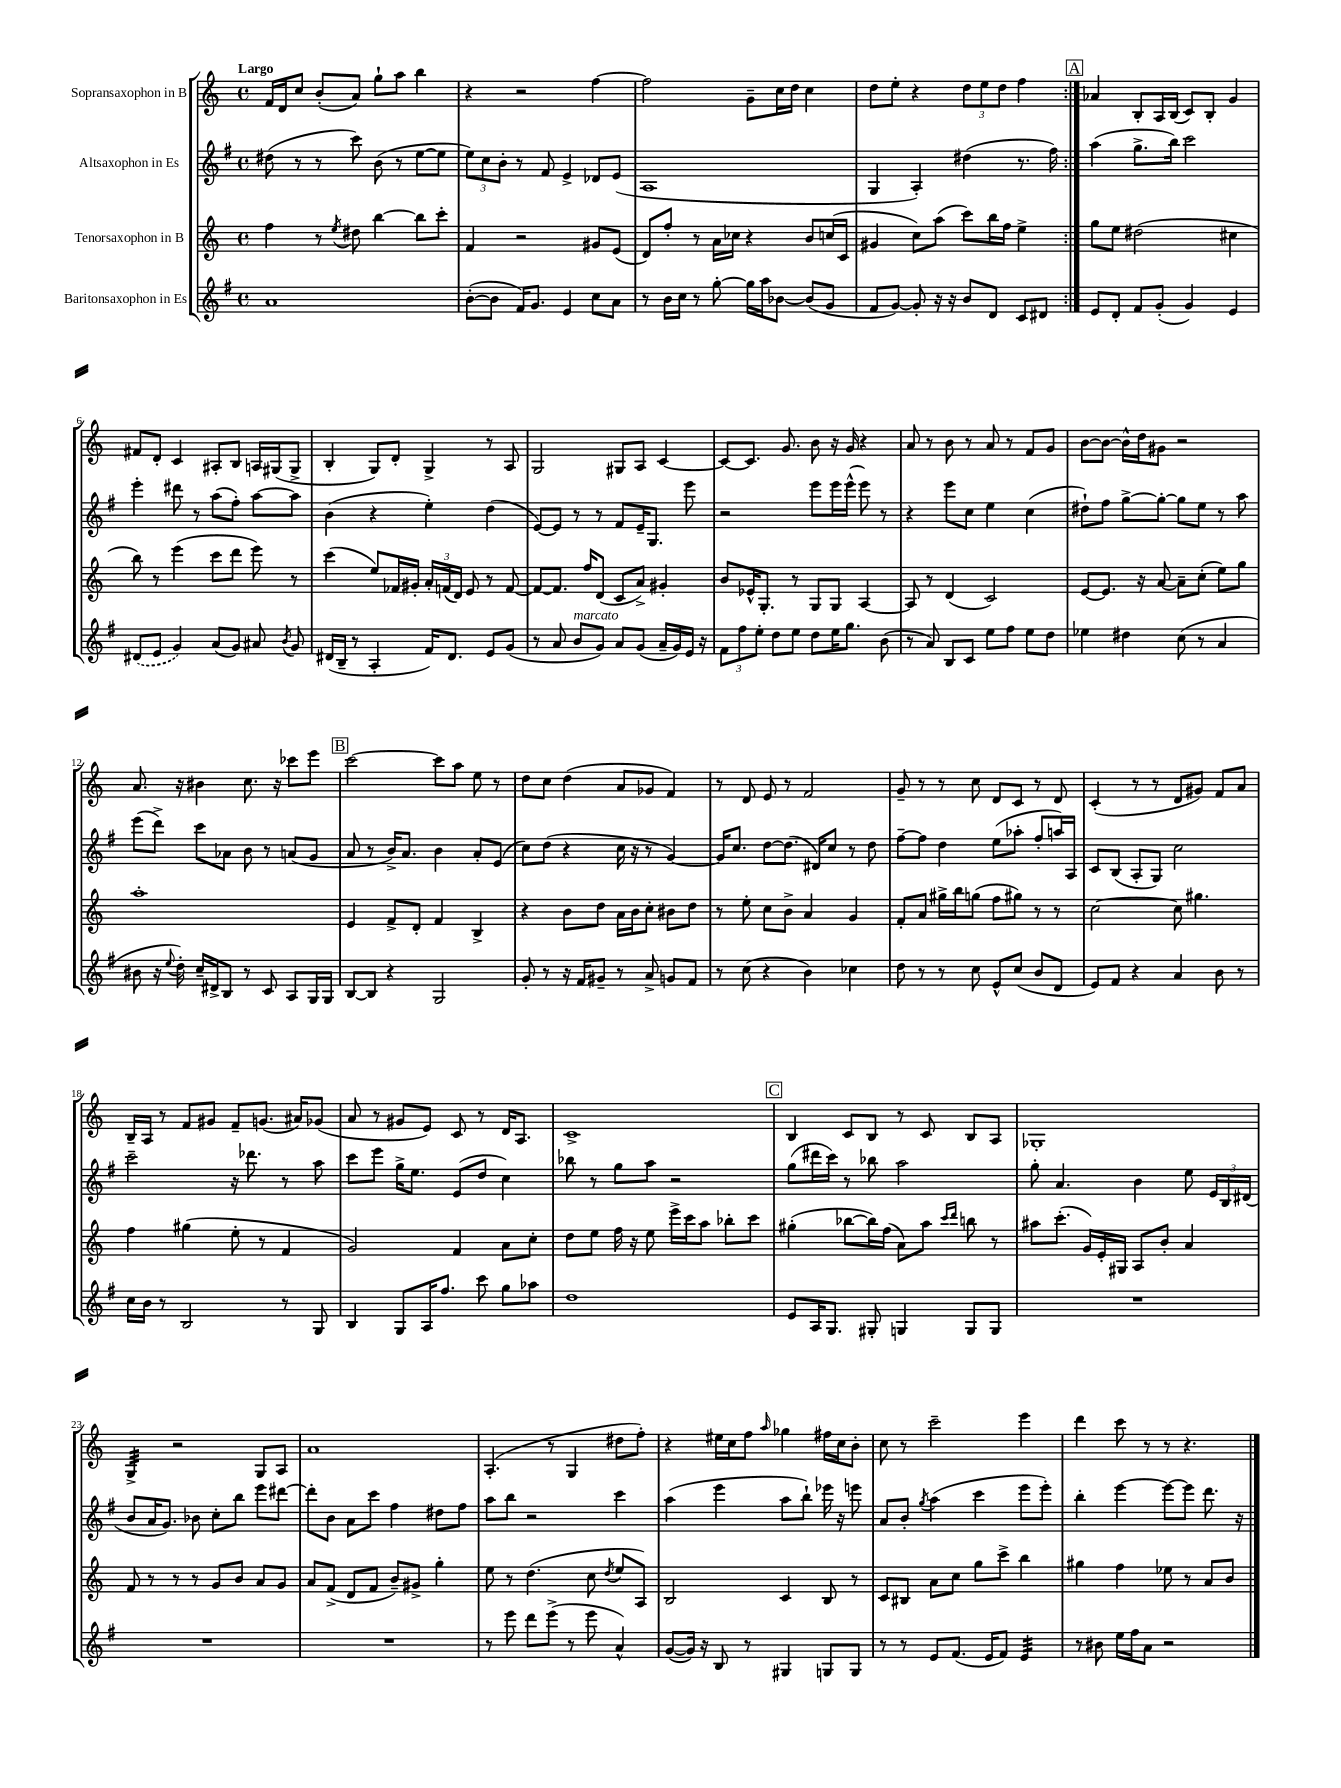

**kern	**kern	**kern	**kern
*staff4	*staff3	*staff2	*staff1
*clefG2	*clefG2	*clefG2	*clefG2
*k[f#]	*k[]	*k[f#]	*k[]
*M4/4	*M4/4	*M4/4	*M4/4
*met(c)	*met(c)	*met(c)	*met(c)
1a	4ff	(8dd#	16f
.	.	.	16d
.	.	8r	8cc
.	8r	8r	(8b'
.	8qee	.	.
.	8dd#	8ccc)	8a)
.	[4bb	(8b	8gg`
.	.	8r	8aa
.	8bb]	[8ee	4bb
.	8ccc'	8ee]	.
=	=	=	=
([8b'	4f	12ee)	4r
.	.	12cc	.
8b]	.	.	.
.	.	12b'	.
16f#)	2r	8r	2r
8.g	.	.	.
.	.	8f#	.
4e	.	4e^	.
8cc	8g#	8d-	[4ff
8a	(8e	(8e	.
=	=	=	=
8r	8d)	1A	2ff]
16b	8ff'	.	.
16cc	.	.	.
8r	8r	.	.
[8gg'	16a	.	.
.	16cc-	.	.
16gg]	4r	.	8g~
16aa	.	.	.
[8b-	.	.	16cc
.	.	.	16dd
(8b-]	8b	.	4cc
8g	(16cc	.	.
.	16c	.	.
=	=	=	=
8f#	4g#	4G	8dd
[8g)	.	.	8ee'
8g']	8cc)	4A')	4r
16r	(8aa	.	.
16r	.	.	.
8b	8ccc)	(4dd#	12dd
.	.	.	12ee
8d	16bb	.	.
.	.	.	12dd
.	16ff	.	.
8c	4ee^	8.r	4ff
8d#	.	.	.
.	.	16ff#)	.
=:|!	=:|!	=:|!	=:|!
8e	8gg	(4aa	4a-
8d'	8ee	.	.
8f#	(2dd#	8.gg^	8B'
(8g'	.	.	16A
.	.	16bb)	(16B
4g)	.	2ccc	8c)
.	.	.	8B'
4e	4cc#	.	4g
=	=	=	=
(8d#	8bb)	4eee'	8f#
8e	8r	.	8d'
4g)	(4eee	8ddd#	4c
.	.	8r	.
(8a	8ccc	(8aa	8A#'
8g)	8ddd	8ff#')	8B
8a#	8eee)	[8aa	16A
.	.	.	(16G#
8qb	.	.	.
8g	8r	8aa]	8G#^
=	=	=	=
(16d#	(4ccc	(4b	4B'
16B~	.	.	.
8r	.	.	.
4A'	8ee)	4r	8G)
.	16f-	.	8d'
.	16g#'	.	.
16f#)	24a'	4ee')	4G^
.	(24f	.	.
8.d#	.	.	.
.	24d)	.	.
.	8e	.	.
8e	8r	(4dd	8r
(8g	[8f	.	8A
=	=	=	=
8r	8f_	[8e)	2G
8a	8.f]	8e]	.
8b	.	8r	.
.	16ff	.	.
8g)	(8d	8r	.
8a	8c	8f#	8G#
(8g	8a^)	16e~	8A
.	.	8.G	.
16a~	4g#'	.	[4c
16g)	.	.	.
16e	.	8eee	.
16r	.	.	.
=	=	=	=
12f#	8b	2r	8c_
12ff#	.	.	.
.	16e-^^	.	8.c]
12ee'	.	.	.
.	8.G'	.	.
8dd	.	.	.
.	.	.	8.g
8ee	8r	.	.
8dd	8G	8eee	8b
16ee	8G	16eee	16r
8.gg	.	(16eee^^	16g
.	[4A	8eee)	4r
(8b	.	8r	.
=	=	=	=
8r	8A]	4r	8a
8a)	8r	.	8r
8B	(4d	8eee	8b
8c	.	8cc	8r
8ee	2c)	4ee	8a
8ff#	.	.	8r
8ee	.	(4cc	8f
8dd	.	.	8g
=	=	=	=
4ee-	[8e	8dd#`)	[8b
.	8.e]	8ff#	8b_
4dd#	.	[8gg^	16b^^]
.	16r	.	16dd
.	[8a	8gg'_	8g#
(8cc	8a~]	8gg]	2r
8r	(8cc'	8ee	.
4a	8ee)	8r	.
.	8gg	8aa	.
=	=	=	=
8b#	1aa'	(8eee	8.a
16r	.	8ddd^)	.
8qqee	.	.	.
16dd')	.	.	16r
16cc~	.	8ccc	4b#
16d#^	.	.	.
8B	.	8a-	.
8r	.	8b	8.cc
8c	.	8r	.
.	.	.	16r
8A	.	(8a	8ccc-
16G	.	8g	8eee
16G	.	.	.
=	=	=	=
[8B	4e	8a	[2ccc
8B]	.	8r	.
4r	8f^	16b^)	.
.	.	8.a	.
.	8d'	.	.
2G	4f	4b	8ccc]
.	.	.	8aa
.	4B^	8a'	8ee
.	.	(8e	8r
=	=	=	=
8g'	4r	8cc)	8dd
8r	.	(8dd	8cc
16r	8b	4r	(4dd
16f#	.	.	.
8g#~	8dd	.	.
8r	16a	16cc	8a
.	16b	16r	.
8a^	8cc'	8r	8g-
8g	8b#	[4g)	4f)
8f#	8dd	.	.
=	=	=	=
8r	8r	16g]	8r
.	.	8.cc	.
(8cc	8ee'	.	8d
4r	8cc	[8dd	8e
.	8b^	(8.dd]	8r
4b)	4a	.	2f
.	.	16d#)	.
.	.	8cc	.
4cc-	4g	8r	.
.	.	8dd	.
=	=	=	=
8dd	8f'	[8ff#~	8g~
8r	8a	8ff#]	8r
8r	16gg#^	4dd	8r
.	16bb	.	.
8cc	(8gg	.	8cc
8e^^	8ff	(8ee	8d
(8cc	8gg#)	8aa-'	8c
8b	8r	8ff#'	8r
8d	8r	16aa)	8d
.	.	16A	.
=	=	=	=
8e)	[2cc	8c	(4c'
8f#	.	(8B	.
4r	.	8A'	8r
.	.	8G)	8r
4a	8cc]	2cc	8d
.	4.gg#	.	8g#)
8b	.	.	8f
8r	.	.	8a
=	=	=	=
16cc	4ff	2ccc~	16B~
16b	.	.	16A
8r	.	.	8r
2B	(4gg#	.	8f
.	.	.	8g#
.	8ee'	16r	8f~
.	.	8.ddd-	.
.	8r	.	(8.g
8r	4f	8r	.
.	.	.	16a#)
8G	.	8aa	(8g-
=	=	=	=
4B	2g)	8ccc	8a
.	.	8eee	8r
8G	.	16gg^	8g#
.	.	8.ee	.
16A	.	.	8e)
8.ff#	.	.	.
.	4f	(8e	8c
8ccc	.	8dd	8r
8gg	8a	4cc)	16d
.	.	.	8.A
8aa-	8cc'	.	.
=	=	=	=
1dd	8dd	8bb-	1c^
.	8ee	8r	.
.	16ff	8gg	.
.	16r	.	.
.	8ee	8aa	.
.	16eee^	2r	.
.	16ccc	.	.
.	8aa	.	.
.	8bb-'	.	.
.	8ccc	.	.
=	=	=	=
8e	(4gg#'	(8gg	4B
16A	.	16ddd#	.
8.G	.	16ccc)	.
.	[8bb-	8r	8c
8G#'	16bb-])	8bb-	8B
.	(16ff	.	.
4G	8a)	2aa	8r
.	8aa	.	8c
.	16qqccc	.	.
.	16qqddd	.	.
8G	8bb	.	8B
8G	8r	.	8A
=	=	=	=
1r	8aa#	8gg'	1G-'
.	(8.ccc'	4.a	.
.	16g)	.	.
.	16e'	.	.
.	16G#	.	.
.	8A	4b	.
.	8b'	.	.
.	4a	8ee	.
.	.	24e	.
.	.	24B	.
.	.	(24d#	.
=	=	=	=
1r	8f	8b	4G^
.	8r	16a	.
.	.	8.g)	.
.	8r	.	2r
.	8r	8b-	.
.	8g	8cc'	.
.	8b	8bb	.
.	8a	8eee	8G
.	8g	[8ddd#	8A
=	=	=	=
1r	8a	8ddd#']	1a
.	(8f^	8b	.
.	8d	8a	.
.	8f	8ccc	.
.	8b~)	4ff#	.
.	8g#^	.	.
.	4gg'	8dd#	.
.	.	8ff#	.
=	=	=	=
8r	8ee	8aa	(4.A'
8eee	8r	8bb	.
8ddd	(4.dd	2r	.
(8eee^	.	.	8r
8r	.	.	4G
8eee	8cc	.	.
.	8qdd	.	.
4a^^)	8ee	4ccc	8dd#
.	8A)	.	8ff')
=	=	=	=
([8g	2B	(4aa	4r
16g])	.	.	.
16r	.	.	.
8B	.	4eee	16ee#
.	.	.	16cc
8r	.	.	8ff
.	.	.	16qqaa
4G#	4c	8aa	4gg-
.	.	8bb`)	.
8G	8B	16eee-	16ff#
.	.	16r	16cc
8G	8r	8eee	8b'
=	=	=	=
8r	8c	8a	8cc
8r	8B#	8b'	8r
.	.	8qgg	.
8e	8a	(4aa	2ccc~
(8.f#	8cc	.	.
.	8gg	4ccc	.
16e	.	.	.
8f#)	8ccc^	.	.
4e	4bb	8eee	4eee
.	.	8eee')	.
=	=	=	=
8r	4gg#	4bb'	4ddd
8b#	.	.	.
16ee	4ff	[4eee	8ccc
16ff#	.	.	.
8a	.	.	8r
2r	8ee-	8eee_	8r
.	8r	8eee]	4.r
.	8a	8.ddd	.
.	8b	.	.
.	.	16r	.
==	==	==	==
*-	*-	*-	*-
